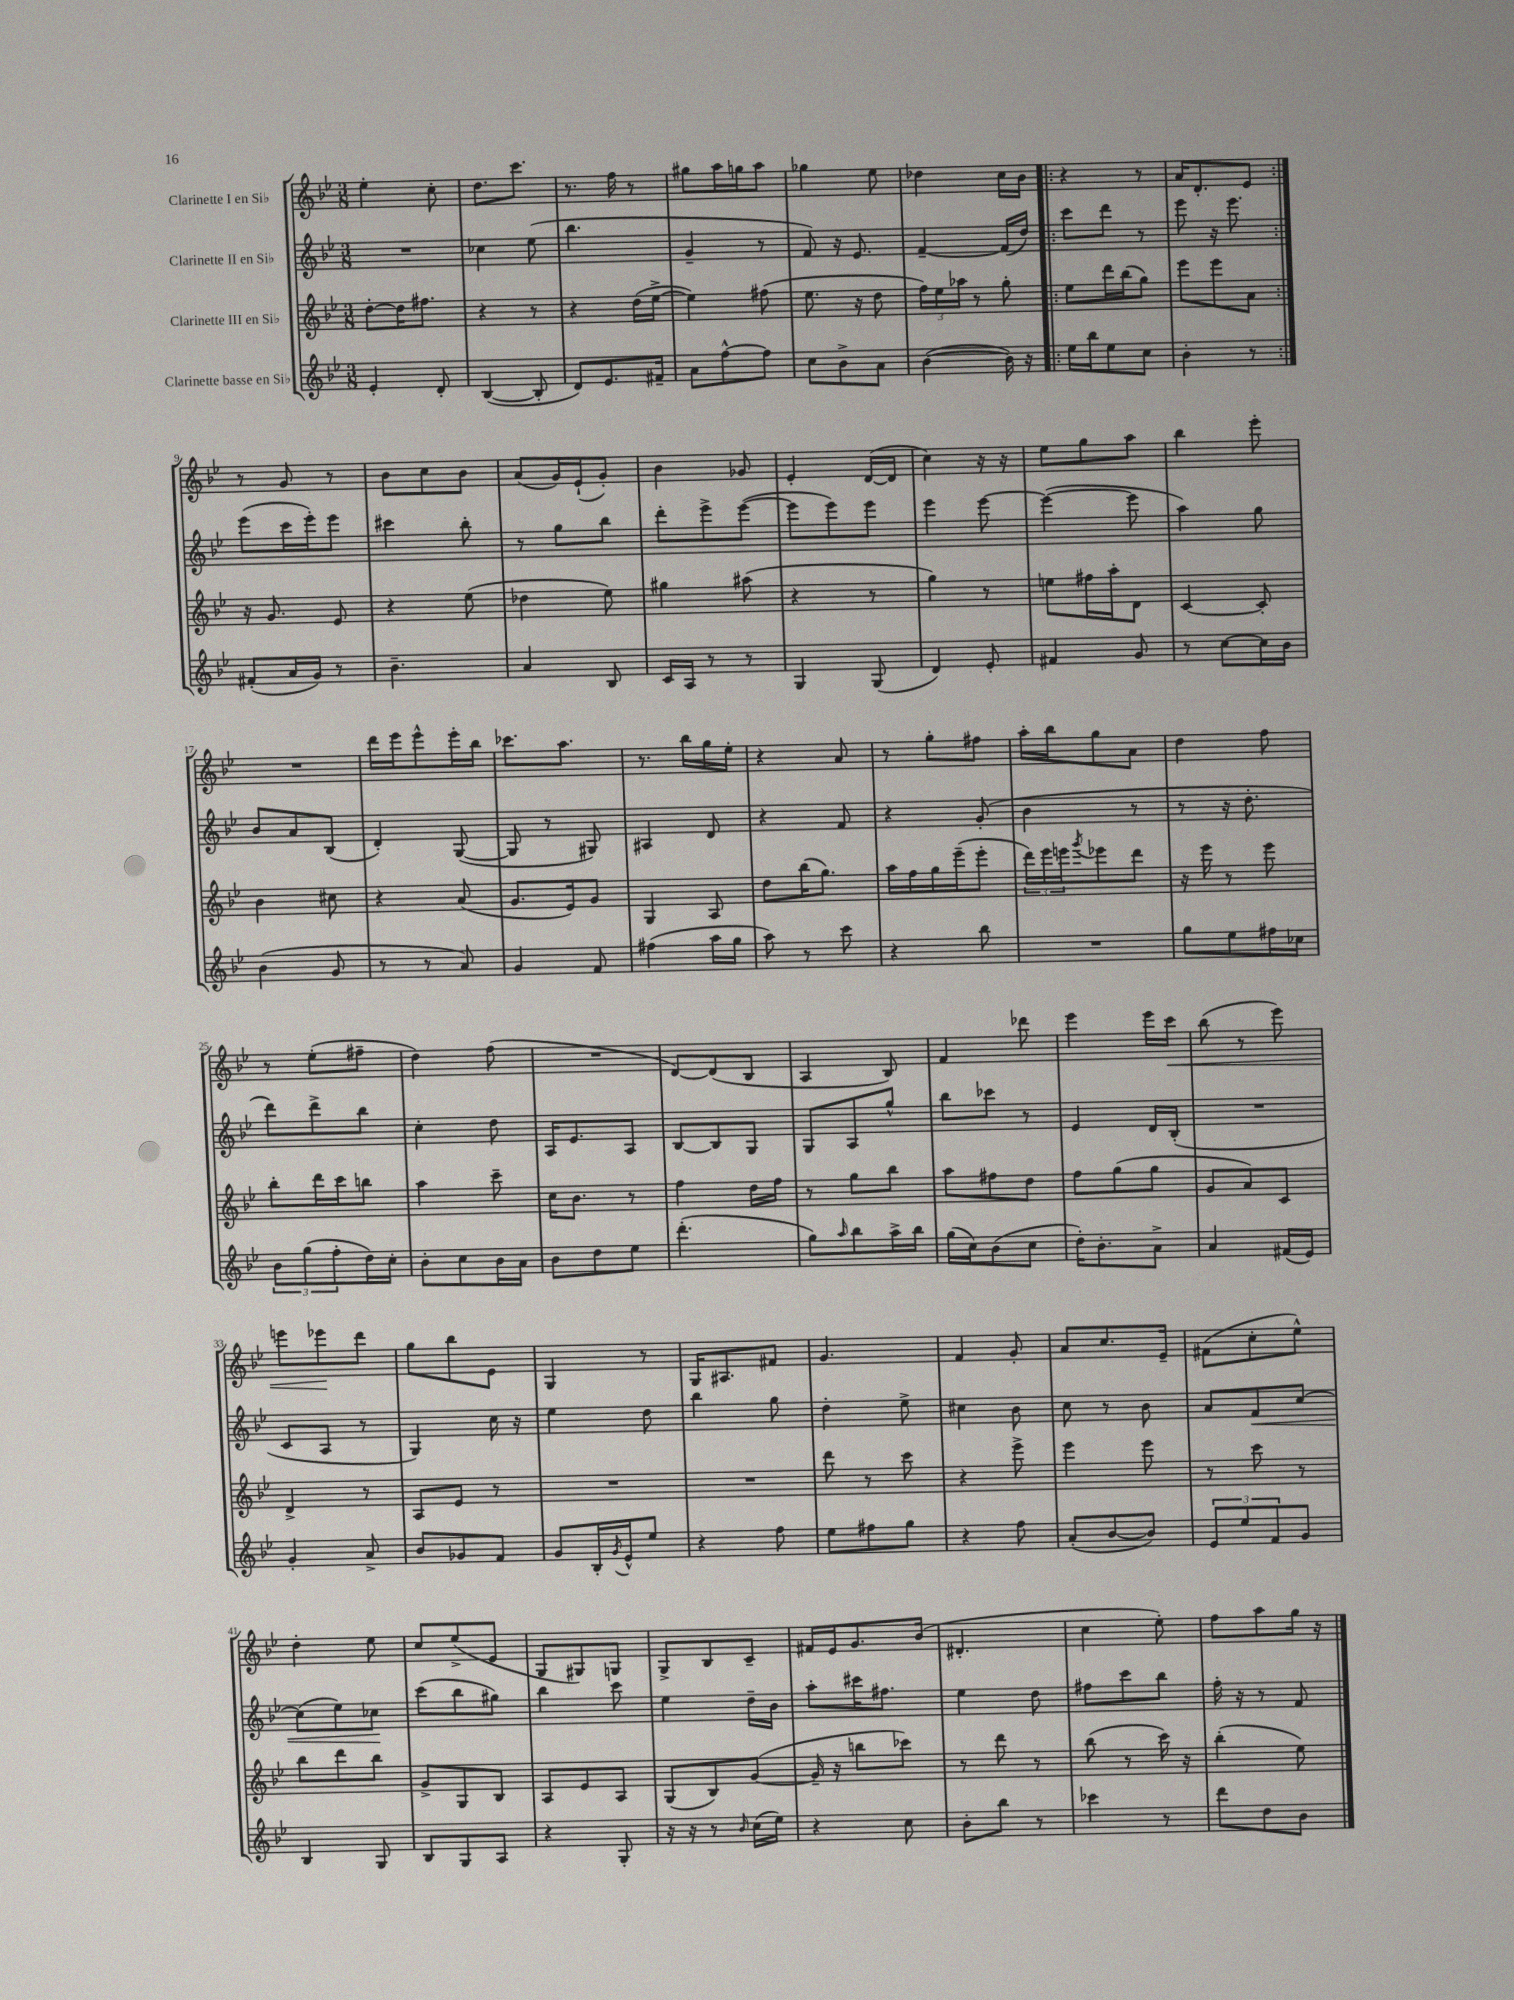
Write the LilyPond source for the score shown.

<<
\new StaffGroup <<
\new Staff = "s0" \with { instrumentName = "Clarinette I en Sib" } {
    \clef treble \key bes \major \numericTimeSignature \time 3/8
    ees''4-. c''8-. |
    d''8. c'''8. |
    r8. f''16 r8 |
    gis''8 a''16 g''16 a''8 |
    ges''4 ees''8 |
    des''4 c''16 bes'16 |
    \repeat volta 2 { r4 r8 |
    a'16 d'8.-. ees'8 | }
    r8 g'8 r8 |
    bes'8 c''8 bes'8 |
    a'8( g'16) ees'16-!( g'8-.) |
    bes'4 ges'8 |
    ees'4-. d'16~( d'16 |
    c''4) r16 r16 |
    ees''8 g''8 a''8 |
    bes''4 ees'''8-. |
    R4. |
    d'''16 ees'''16 ees'''8-^ ees'''16-. bes''16 |
    ces'''8. a''8. |
    r8. bes''16 g''16 ees''16-. |
    r4 a'8 |
    r8 g''8-. fis''8 |
    a''16-. bes''16 g''8 a'8 |
    d''4 f''8 |
    r8 ees''8-.( fis''8-- |
    d''4) f''8( |
    R4. |
    d'8~) d'8( bes8 |
    a4 bes8) |
    f'4 des'''8 |
    ees'''4 ees'''16 c'''16\< |
    bes''8( r8 ees'''8) |
    e'''8 ees'''8\! d'''8 |
    g''8 bes''8 ees'8 |
    g4 r8 |
    g16 ais8. fis'8 |
    g'4. |
    f'4 g'8-. |
    a'8 c''8. ees'16-- |
    fis'8( c''8-. ees''8-^) |
    d''4-. ees''8 |
    c''8 ees''8->( ees'8 |
    g8 gis8) g8 |
    g8-> bes8 c'8-- |
    fis'16 ees'16 g'8. bes'16( |
    dis'4.-. |
    c''4 ees''8-.) |
    f''8 a''8 g''16 r16 \bar "|." |
}
\new Staff = "s1" \with { instrumentName = "Clarinette II en Sib" } {
    \clef treble \key bes \major \numericTimeSignature \time 3/8
    R4. |
    ces''4 ees''8( |
    bes''4. |
    g'4-- r8 |
    f'8) r16 ees'8. |
    f'4~-- f'16( d''16) |
    \repeat volta 2 { c'''8 d'''8 r8 |
    ees'''8 r16 ees'''8. | }
    ees'''8( c'''16 ees'''16-.) ees'''8 |
    cis'''4 bes''8-. |
    r8 g''8 bes''8 |
    d'''8-. ees'''8-> ees'''8~( |
    ees'''8 ees'''8) ees'''8 |
    ees'''4 ees'''8~ |
    ees'''4~( ees'''8 |
    a''4) g''8 |
    bes'8 a'8 bes8( |
    d'4-.) g8~( |
    g8 r8 gis8) |
    ais4 d'8 |
    r4 f'8 |
    r4 g'8-.( |
    bes'4 r8 |
    r8 r16 d''8.-. |
    d'''8) d'''8-> bes''8 |
    c''4-. d''8 |
    a16 ees'8. a8 |
    bes8~ bes8 g8 |
    g8 a8 g''8-^ |
    bes''8 ces'''8 r8 |
    ees'4 d'16 bes16-.( |
    R4. |
    c'8 a8 r8 |
    g4) c''16 r16 |
    ees''4 d''8 |
    bes''4 g''8 |
    d''4-. ees''8-> |
    cis''4 bes'8 |
    c''8 r8 bes'8 |
    a'8 f'8\< c''8~ |
    c''8( ees''8) ces''8\! |
    c'''8( bes''8 gis''8) |
    bes''4 c'''8 |
    ees''4 d''16-- bes'16 |
    a''8-. cis'''16 fis''8. |
    ees''4 d''8 |
    fis''8 c'''8 bes''8 |
    f''16-. r16 r8 f'8 \bar "|." |
}
\new Staff = "s2" \with { instrumentName = "Clarinette III en Sib" } {
    \clef treble \key bes \major \numericTimeSignature \time 3/8
    d''8~-. d''16 fis''8. |
    r4 r8 |
    r4 d''16( ees''16~-> |
    ees''4) fis''8( |
    ees''8. r16 d''8 |
    \tuplet 3/2 { f''16) ees''16 aes''16 } r8 g''8-. |
    \repeat volta 2 { ees''8 d'''16 bes''16( g''8) |
    ees'''8 ees'''8 a'8 | }
    r16 g'8. ees'8 |
    r4 ees''8( |
    des''4 ees''8) |
    gis''4 ais''8( |
    r4 r8 |
    g''4) r8 |
    e''8 fis''16 a''16-. d'8 |
    c'4~ c'8-. |
    bes'4 cis''8 |
    r4 a'8( |
    g'8. ees'16) g'8 |
    g4 a8 |
    d''8 bes''16( g''8.) |
    a''16 f''16 g''16 ees'''16--( ees'''8-. |
    \tuplet 3/2 { d'''16) ees'''16 e'''16 } \acciaccatura { g'''8 } ees'''8 d'''8 |
    r16 ees'''16 r8 ees'''8 |
    bes''8-. d'''16 c'''16 b''8 |
    a''4 c'''8-- |
    c''16 bes'8. r8 |
    f''4 d''16 f''16 |
    r8 g''8 bes''8 |
    a''8 fis''8 d''8 |
    f''8 g''8( g''8 |
    g'8 a'8) c'8 |
    d'4-> r8 |
    a8 ees'8 r8 |
    R4. |
    R4. |
    d'''8 r8 c'''8 |
    r4 ees'''8-> |
    ees'''4 ees'''8 |
    r8 c'''8 r8 |
    bes''8 d'''8 bes''8 |
    g'8-> g8 bes8 |
    a8 ees'8 a8 |
    g8( bes8) g'8~( |
    g'16-- r16 b''8 ces'''8) |
    r8 d'''8 r8 |
    bes''8( r8 c'''16) r16 |
    bes''4-.( ees''8) \bar "|." |
}
\new Staff = "s3" \with { instrumentName = "Clarinette basse en Sib" } {
    \clef treble \key bes \major \numericTimeSignature \time 3/8
    ees'4-. d'8-. |
    bes4~( bes8-. |
    d'8) ees'8. fis'16-- |
    a'8 f''8~-^ f''8 |
    c''8 bes'8-> a'8 |
    bes'4~( bes'16) r16 |
    \repeat volta 2 { ees''16 bes''16 ees''8 c''8 |
    bes'4-. r8 | }
    fis'8-.( a'16 g'16) r8 |
    bes'4.-- |
    a'4 bes8 |
    c'16 a16 r8 r8 |
    g4 g8( |
    d'4) ees'8-. |
    fis'4 g'8 |
    r8 c''8~ c''16 bes'16 |
    bes'4( g'8 |
    r8 r8 a'8) |
    g'4 f'8 |
    fis''4( a''16 g''16 |
    a''8) r8 c'''8 |
    r4 bes''8 |
    R4. |
    g''8 ees''8 fis''16 ces''16 |
    \tuplet 3/2 { bes'8 g''8( f''8-. } d''16) c''16-. |
    bes'8-. c''8 bes'16 a'16 |
    bes'8 d''8 ees''8 |
    d'''4.-.( |
    g''8) \grace { a''16 } bes''8 a''16-> bes''16 |
    g''16( c''16) bes'8( c''8 |
    d''16-.) bes'8.-. a'8-> |
    a'4 fis'16( ees'16) |
    g'4-. a'8-> |
    bes'8 ges'8 f'8 |
    g'8 bes16-. \acciaccatura { g'8 } ees'16-^ ees''8 |
    r4 f''8 |
    ees''8 fis''8 g''8 |
    r4 f''8 |
    a'8-.( bes'8~ bes'8) |
    \tuplet 3/2 { ees'8 ees''8 f'8 } g'8 |
    bes4 g8 |
    bes8 g8 a8 |
    r4 g8-. |
    r16 r16 r8 \grace { bes'16 } c''16( ees''16) |
    r4 c''8 |
    bes'8-. bes''8 r8 |
    ces'''4 r8 |
    d'''8 d''8 bes'8 \bar "|." |
}
>>
>>
